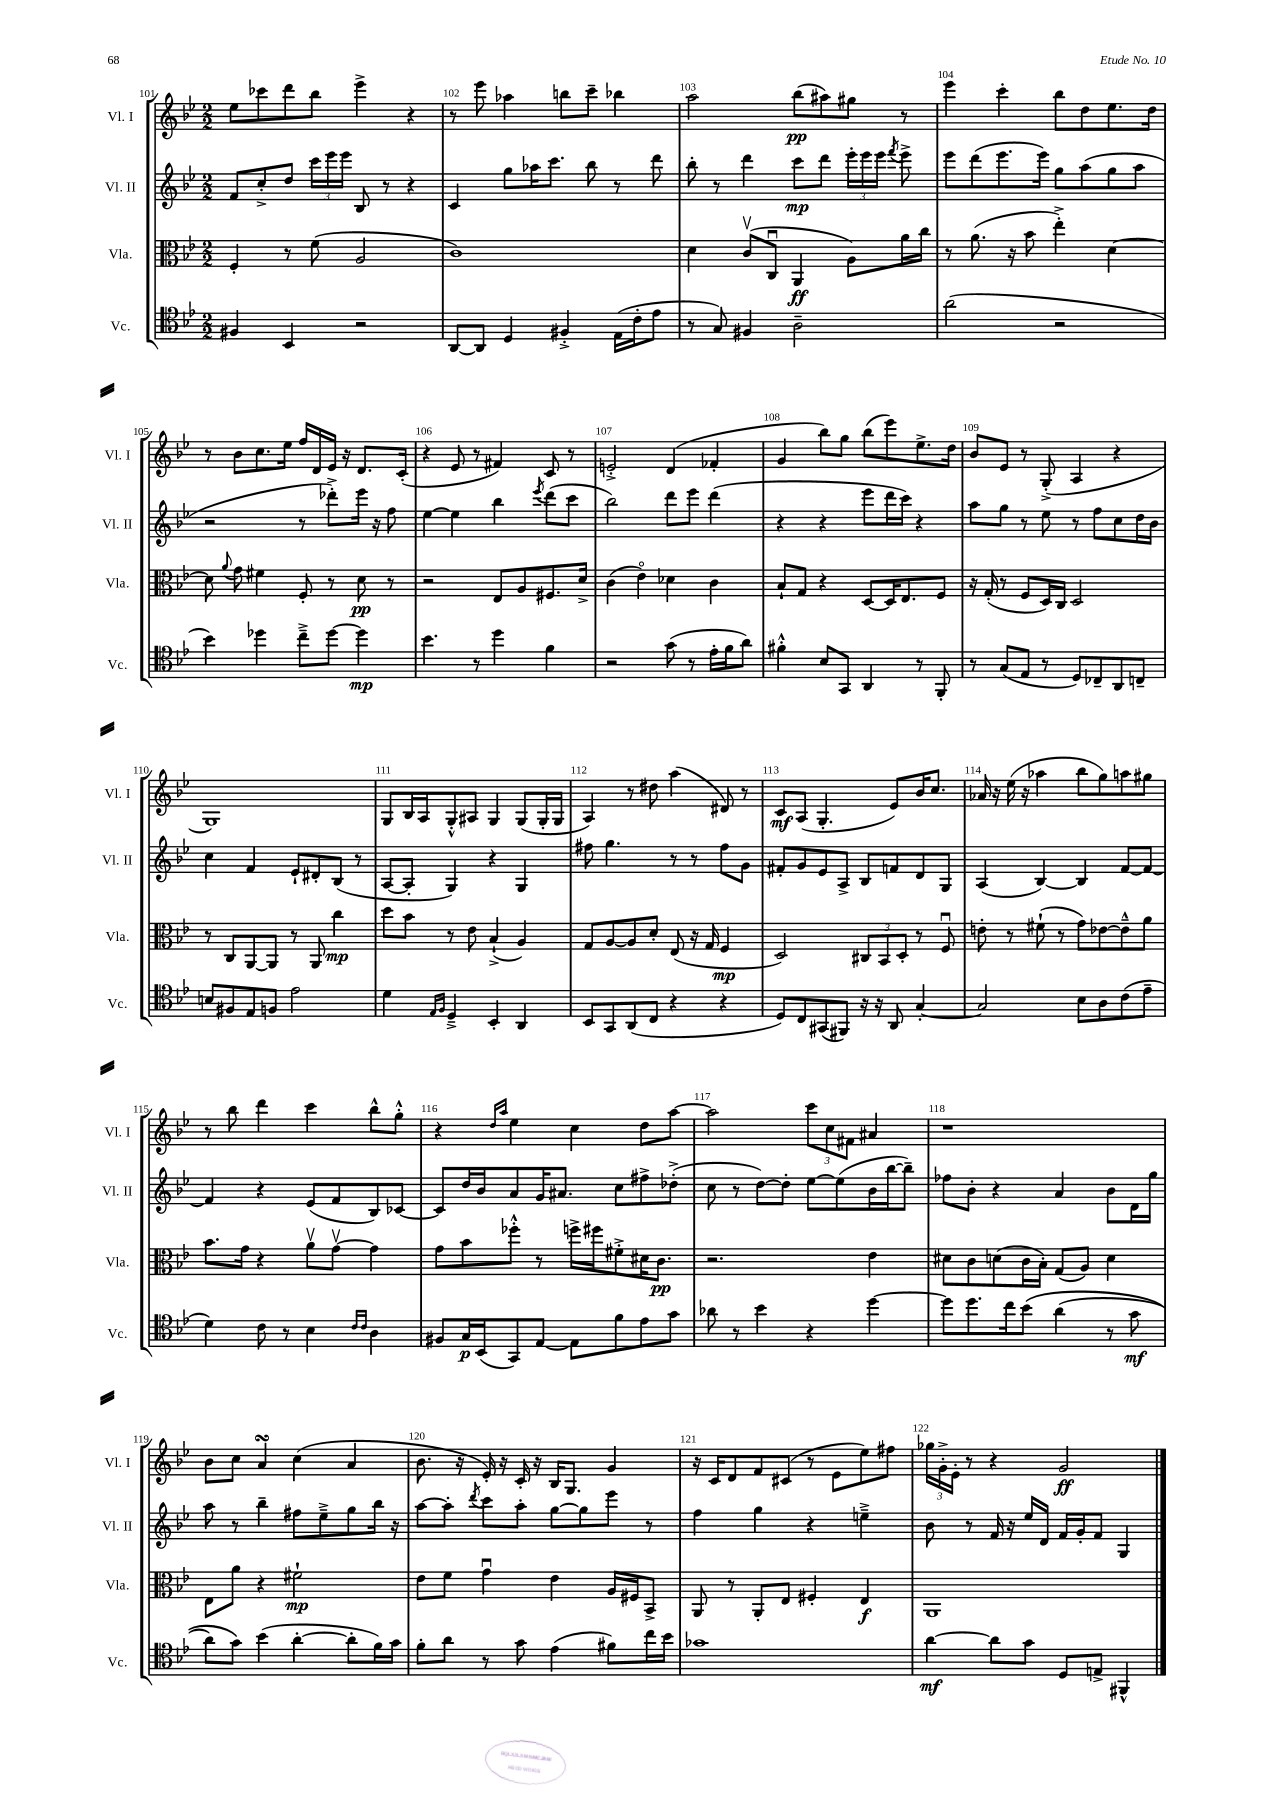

**kern	**kern	**kern	**kern
*staff4	*staff3	*staff2	*staff1
*clefC4	*clefC3	*clefG2	*clefG2
*k[b-e-]	*k[b-e-]	*k[b-e-]	*k[b-e-]
*M2/2	*M2/2	*M2/2	*M2/2
4F#/	4F'/	8f/L	8ee-\L
.	.	8cc'^/	8ccc-\
4BB-/	8r	8dd/J	8ddd\
.	(8f\	24ccc\LL	8bb-\J
.	.	24eee-\	.
.	.	24eee-\JJ	.
2r	2A/	8B-/	4eee-^\
.	.	8r	.
.	.	4r	4r
=	=	=	=
[8AA/L	1c)	4c/	8r
8AA/]J	.	.	8eee-\
4D/	.	8gg\L	4aa-\
.	.	16aa-\K	.
.	.	8.ccc\J	.
4F#'^/	.	.	8bb\L
.	.	8bb-\	8ccc~\J
(16E-\LL	.	8r	4bb-\
16c'\J	.	.	.
8e-\J	.	8ddd\	.
=	=	=	=
8r	4d\	8bb-'\	2aa\
8G/)	.	8r	.
4F#/	(8cv/L	4ddd\	.
.	8Cu/J	.	.
2A~\	4AA/	8ccc\L	(8bb-\L
.	.	8ddd\J	8aa#\)
.	8A\L)	24eee-'\LL	8gg#\J
.	.	24eee-\	.
.	.	24eee-\JJ	.
.	.	8qfff/	.
.	16a\L	8eee-^\	8r
.	16cc\JJ	.	.
=	=	=	=
(2a\	8r	8eee-\L	4eee-\
.	(8.a\	(8ddd\	.
.	.	8.eee-\	4ccc'\
.	16r	.	.
.	8b-\	.	.
.	.	16eee-\Jk)	.
2r	4ee-'^\)	8gg\L	8bb-\L
.	.	(8aa\	8dd\
.	[4d\	8gg\	8.ee-\
.	.	8aa\J	.
.	.	.	16dd\Jk
=	=	=	=
4b-\)	8d\]	2r	8r
.	8qqa/	.	.
.	8g\	.	8b-\L
4dd-\	4f#\	.	8.cc\
.	.	.	16ee-\Jk
8cc~^\L	8F'/	8r	16ff/LL
.	.	.	16d/
[8dd-\J	8r	8ddd-'^\L)	16e-/JJ
.	.	.	16r
4dd-\]	8d\	16eee-\Jk	8.d/L
.	.	16r	.
.	8r	8ff\	.
.	.	.	(16c'/Jk
=	=	=	=
4.b-\	2r	[4ee-\	4r
.	.	4ee-\]	8e-/
8r	.	.	8r
4dd\	8E-/L	4bb-\	4f#/)
.	8A/	.	.
.	.	8qeee-/	.
4f\	8.F#/	(8ddd\L	8c/
.	.	8ccc\J	8r
.	16d^/Jk	.	.
=	=	=	=
2r	(4c\	2bb-\)	2e'^/
.	4e-o\)	.	.
(8g\	4d-\	8ddd\L	(4d/
8r	.	8eee-\J	.
16e-'\LL	4c\	(4ddd\	4f-'/
16f\J	.	.	.
8a\J)	.	.	.
=	=	=	=
4f#'^^\	8B-`/L	4r	4g/
.	8G/J	.	.
8B-/L	4r	4r	8bb-\L)
8GG/J	.	.	8gg\J
4AA/	[8D/L	8eee-\L	(8bb-\L
.	16D/]K	16ddd\L	8eee-\)
.	8.E-/	16ccc\JJ)	.
8r	.	4r	8.ee-^\
8FF'/	8F/J	.	.
.	.	.	16dd\Jk
=	=	=	=
8r	16r	8aa\L	8b-/L
.	(16G'/	.	.
(8G/L	8r	8gg\J	8e-/J
8E-/J	8F/L	8r	8r
8r	16D/L)	8ee-\	(8G'^/
.	16C/JJ	.	.
8D/L)	2D/	8r	4A/
8C-~/	.	8ff\L	.
8AA/	.	8cc\	4r
8C~/J	.	16dd\L	.
.	.	16b-\JJ	.
=	=	=	=
8B/L	8r	4cc\	1G)
8F#/	8C/L	.	.
8E-/	[8AA/	4f/	.
8F/J	8AA/]J	.	.
2e-\	8r	8e-`/L	.
.	8AA/	8d#'/	.
.	4cc\	(8B-/J	.
.	.	8r	.
=	=	=	=
4d\	8dd\L	[8A/L	8G/L
.	8b-\J	8A'/]J	16B-/L
.	.	.	16A/J
16qqE-/LL	.	.	.
16qqF/JJ	.	.	.
4D~^/	8r	4G/)	8G'^^/
.	8e-\	.	8A#/J
4BB-'/	(4B-`^/	4r	4G/
4AA/	4A/)	4G/	(8G/L
.	.	.	16G'/L
.	.	.	16G/JJ
=	=	=	=
8BB-/L	8G/L	8ff#\	4A/)
8GG/	[8A/	4.gg\	.
(8AA/	8A/]	.	8r
8C/J	8d'/J	.	8dd#\
4r	(8E-/	8r	(4aa\
.	16r	8r	.
.	16G/	.	.
4r	4F/	8ff#\L	8d#/)
.	.	8g\J	8r
=	=	=	=
8D/L)	2D/)	8f#'/L	8c/L
8C/	.	8g/	(8A/J
(8GG#/	.	8e-/	4.G'/
8FF#/J)	.	8A^/J	.
16r	12C#/L	8B-/L	.
16r	.	.	.
.	12BB-/	.	.
8AA/	.	8f/	8e-/L)
.	12D'/J	.	.
[4G'/	8r	8d/	16b-/K
.	.	.	8.cc/J
.	8Fu/	8G/J	.
=	=	=	=
2G/]	8e'\	(4A/	16a-/
.	.	.	16r
.	8r	.	(16ee-\
.	.	.	16r
.	(8f#`\	[4B-/)	4aa-\
.	8r	.	.
8B-\L	8g\L)	4B-/]	8bb-\L
8A\	[8e-\	.	8gg\)
(8c\	8e-~^^\]	[8f/L	8aa\
8e-~\J	8a\J	8f/_J	8gg#\J
=	=	=	=
4d\)	8.b-\L	4f/]	8r
.	.	.	8bb-\
.	16g\Jk	.	.
8c\	4r	4r	4ddd\
8r	.	.	.
4B-\	8av\L	(8e-/L	4ccc\
.	[8gv\J	8f/	.
16qqc/LL	.	.	.
16qqc/JJ	.	.	.
4A\	4g\]	8B-/)	8bb-^^\L
.	.	[8c-/J	8gg'^^\J
=	=	=	=
8F#/L	8g\L	8c-/]L	4r
16G/L	8b-\	16dd/L	.
(16BB-/J	.	16b-/J	.
.	.	.	16qqdd/LL
.	.	.	16qqaa/JJ
8GG/)	8ff-'^^\J	8a/	4ee-\
[8E-/J	8r	16g/K	.
.	.	8.a#/J	.
8E-\]L	16ff^\LL	.	4cc\
.	16ff#\J	.	.
8f\	8f#'^\	8cc\L	.
8e-\	16d#\K	8ff#^\	8dd\L
.	8.c\J	.	.
8g\J	.	(8dd-'^\J	[8aa\J
=	=	=	=
8a-\	2.r	8cc\	2aa\]
8r	.	8r	.
4b-\	.	[8dd\L)	.
.	.	8dd'\]J	.
4r	.	[8ee-\L	12ccc\L
.	.	.	12cc\
.	.	(8ee-\]	.
.	.	.	12f#\J
[4dd\	4e-\	16b-\L	4a#/
.	.	[16bb-\J	.
.	.	8bb-~\]J)	.
=	=	=	=
8dd\]L	8d#\L	8ff-\L	1r
8.dd\	8c\	8b-'\J	.
.	(8d\	4r	.
16cc\k	.	.	.
&(8b-\J	16c\L	.	.
.	16B-'\JJ)	.	.
(4a\	(8G/L	4a/	.
.	8A/J)	.	.
8r	4d\	8b-\L	.
8g\	.	16d\L	.
.	.	16gg\JJ	.
=	=	=	=
8a\L)	8E-\L	8aa\	8b-\L
8g\J&)	8a\J	8r	8cc\J
(4b-\	4r	4bb-~\	4a/
[4a'\	2f#`\	8ff#\L	(4cc\
.	.	8ee-~^\	.
8a'\]L	.	8gg\	4a/
16f\L)	.	16bb-\Jk	.
16g\JJ	.	16r	.
=	=	=	=
8f'\L	8e-\L	[8aa\L	8.b-\
8a\J	8f\J	8aa'\]J	.
.	.	.	16r
.	.	8qddd/	.
8r	4gu\	8ccc\L	16e-'/)
.	.	.	16r
8g\	.	8aa'\J	16c'/
.	.	.	16r
(4e-\	4e-\	[8gg\L	16B-/LK
.	.	.	8.G/J
.	.	8gg\]	.
8f#\L)	16A/LL	8eee-\J	4g/
.	16F#/J	.	.
16cc\L	8BB-^/J	8r	.
16b-\JJ	.	.	.
=	=	=	=
1g-	8AA/	4ff\	16r
.	.	.	16c/LK
.	8r	.	8d/
.	8AA'/L	4gg\	8f/
.	8E-/J	.	(8c#/J
.	4F#'/	4r	8r
.	.	.	8e-\L
.	4E-/	4ee~^\	8ee-\)
.	.	.	8ff#\J
=	=	=	=
[4a\	1AA	8b-\	24gg-\LL
.	.	.	24g'^\
.	.	.	24e-'\JJ
.	.	8r	8r
8a\]L	.	16f/	4r
.	.	16r	.
8g\J	.	16ee-/LL	.
.	.	16d/JJ	.
8D/L	.	16f/LL	2g/
.	.	16g'/J	.
8E^/J	.	8f/J	.
4FF#^^/	.	4G/	.
==	==	==	==
*-	*-	*-	*-
